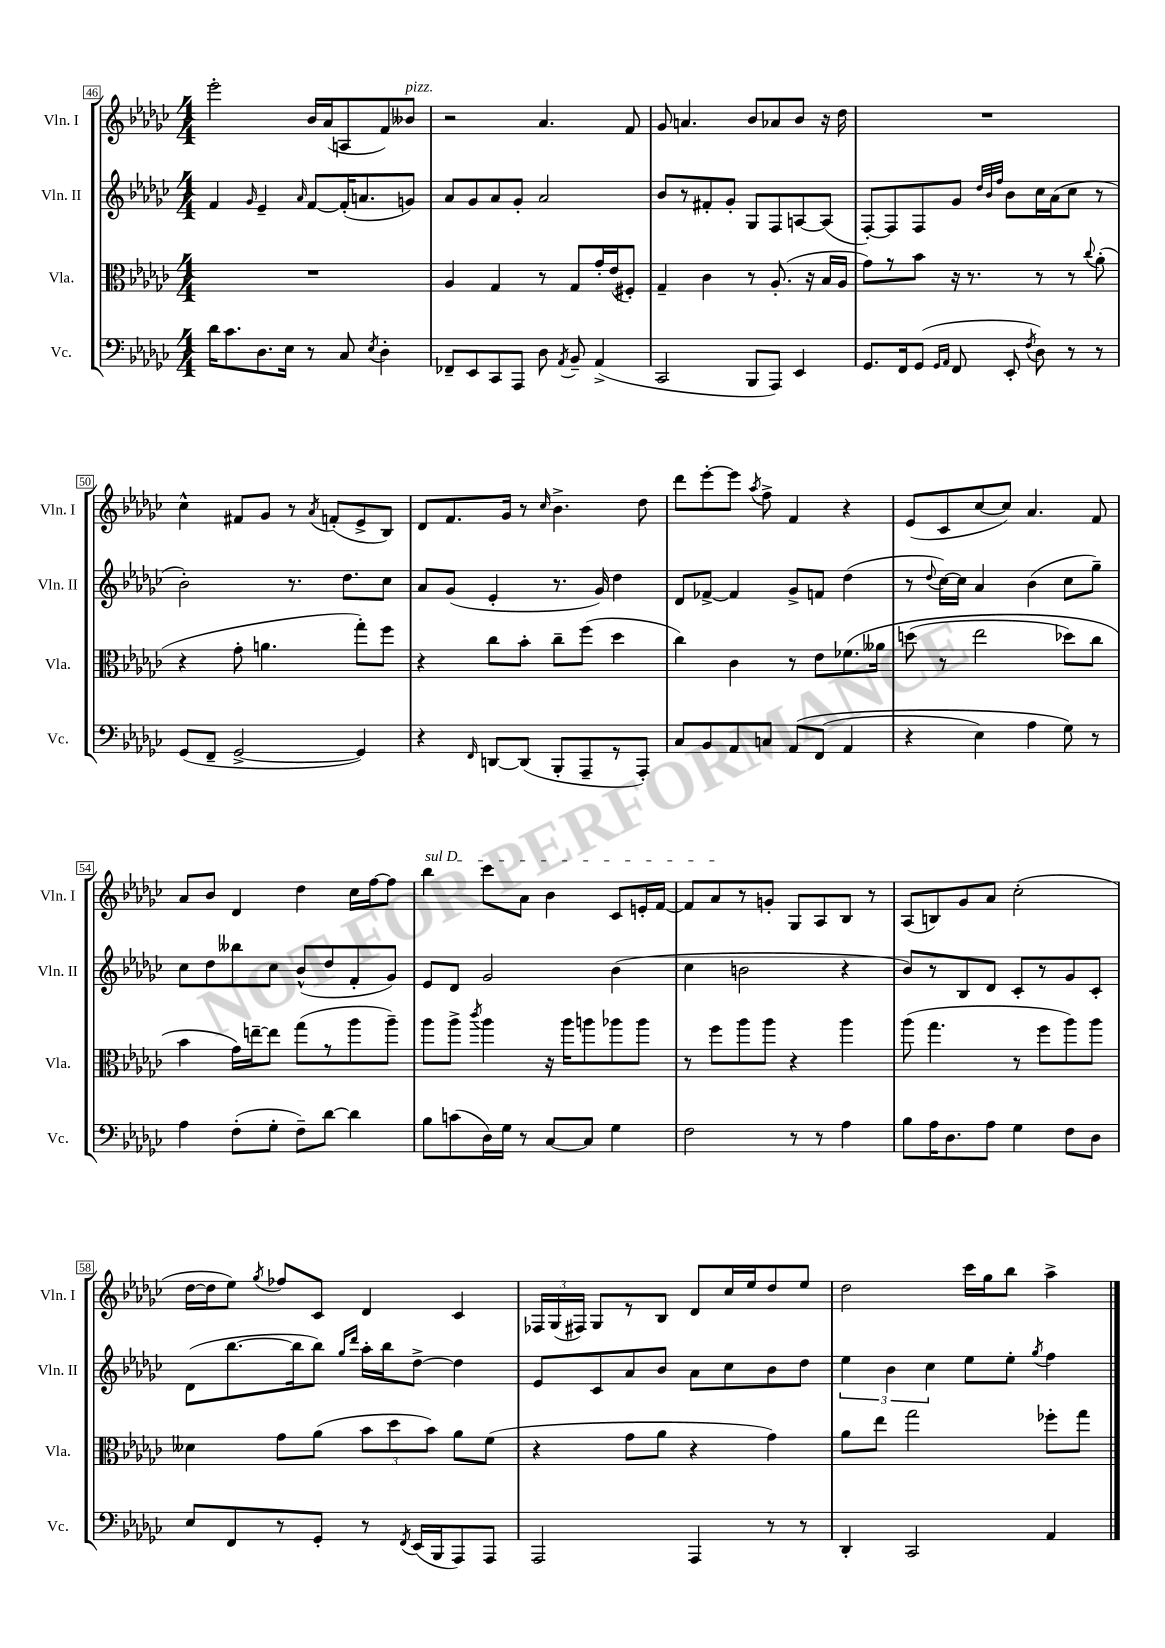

**kern	**kern	**kern	**kern
*staff4	*staff3	*staff2	*staff1
*clefF4	*clefC3	*clefG2	*clefG2
*k[b-e-a-d-g-c-]	*k[b-e-a-d-g-c-]	*k[b-e-a-d-g-c-]	*k[b-e-a-d-g-c-]
*M4/4	*M4/4	*M4/4	*M4/4
16d-\LK	1r	4f/	2eee-'\
8.c-\	.	.	.
.	.	16qqg-/	.
8.D-\	.	4e-~/	.
16E-\Jk	.	.	.
.	.	16qqa-/	.
8r	.	[8f/L	16b-/LL
.	.	.	(16a-/J
8C-/	.	(16f'/]K	8A/
.	.	8.a/	.
8qE-/	.	.	.
4D-'\	.	.	8f/)
.	.	8g/J)	8b--/J
=	=	=	=
8FF-~/L	4A-/	8a-/L	2r
8EE-/	.	8g-/	.
8CC-/	4G-/	8a-/	.
8AAA-/J	.	8g-'/J	.
8D-\	8r	2a-/	4.a-/
8qAA-/	.	.	.
8BB-~/	8G-/L	.	.
(4AA-^/	16g-'/L	.	.
.	(16e-/J	.	.
.	8F#'/J)	.	8f/
=	=	=	=
2CC-/	4G-~/	8b-/L	8g-/
.	.	8r	4.a/
.	4c-\	8f#'/	.
.	.	8g-'/J	.
8BBB-/L	8r	8G-/L	8b-/L
8AAA-/J)	(8.A-'/	8F/	8a-/
4EE-/	.	[8A/	8b-/J
.	16r	.	.
.	16B-/LL	(8A/]J	16r
.	16A-/JJ	.	16dd-\
=	=	=	=
8.GG-/L	8g-\L)	[8F'/L)	1r
.	8r	8F/]	.
16FF/k	.	.	.
(8GG-/J	8b-\J	8F/	.
16qqGG-/LL	.	.	.
16qqAA-/JJ	.	.	.
8FF/	16r	8g-/J	.
.	8.r	.	.
.	.	32qqdd-/LLL	.
.	.	32qqb-/	.
.	.	32qqff/JJJ	.
8EE-'/	.	8b-\L	.
8qF/	.	.	.
8D-\)	8r	16cc-\L	.
.	.	(16a-\J	.
8r	8r	8cc-\J	.
.	8qqcc-/	.	.
8r	(8a-'\	8r	.
=	=	=	=
(8GG-/L	4r	2b-'\)	4cc-^^\
8FF~/J	.	.	.
[2GG-^/	8g-'\	.	8f#/L
.	4.a\	.	8g-/J
.	.	8.r	8r
.	.	.	8qa-/
.	.	.	(8f'/L
.	.	8.dd-\L	.
4GG-/])	8gg-'\L)	.	8e-^/
.	8ff\J	8cc-\J	8B-/J)
=	=	=	=
4r	4r	8a-/L	8d-/L
.	.	(8g-/J	8.f/
16qqFF/	.	.	.
[8DD/L	8cc-\L	4e-'/	.
.	.	.	16g-/Jk
(8DD/]J	8b-'\J	.	8r
.	.	.	16qqcc-/
8BBB-'/L	8cc-~\L	8.r	4.b-^\
8AAA-~/	(8ff\J	.	.
.	.	16g-/)	.
8r	4dd-\	4dd-\	.
8AAA-'/J)	.	.	8dd-\
=	=	=	=
8C-/L	4cc-\)	8d-/L	8ddd-\L
8BB-/	.	[8f-^/J	[8eee-'\
8AA-/	4c-\	4f-/]	8eee-\]J
.	.	.	8qaa-/
8C/J	.	.	8ff^\
&(8AA-/L	8r	8g-^/L	4f/
(8FF/J	8e-\L	8f/J	.
4AA-/	&(8.f-\	(4dd-\	4r
.	16a--\Jk	.	.
=	=	=	=
4r	(8dd\	8r	(8e-/L
.	.	8qqdd-/	.
.	8r	[16cc-\LL)	8c-/
.	.	16cc-\]JJ	.
4E-\)	2ee-\	4a-/	[8cc-/
.	.	.	8cc-/]J)
4A-\	.	(4b-\	4.a-/
8G-\&)	8dd-\L)	8cc-\L	.
8r	8cc-\J	8gg-~\J)	8f/
=	=	=	=
4A-\	4b-\	8cc-\L	8a-/L
.	.	8dd-\	8b-/J
(8F'\L	16g-\LL&)	8bb--\	4d-/
.	[16ee~\J	.	.
8G-'\J	8ee\]J	8cc-\J	.
8F~\L)	(8gg-\L	(8b-^^/L	4dd-\
[8d-\J	8r	8dd-/	.
4d-\]	8aa-\	8f'/	16cc-\LL
.	.	.	[16ff\J
.	8aa-~\J)	8g-/J)	8ff\]J
=	=	=	=
8B-\L	8aa-\L	8e-/L	4bb-\
(8c\	8aa-^\J	8d-/J	.
.	8qccc-/	.	.
16D-\L)	4aa-\	2g-/	8ccc-\L
16G-\JJ	.	.	.
8r	.	.	8a-\J
[8C-/L	16r	.	4b-\
.	16aa-\LK	.	.
8C-/]J	8aa\	.	.
4G-\	8aa-\	(4b-\	8c-/L
.	8aa-\J	.	16e'/L
.	.	.	[16f/JJ
=	=	=	=
2F\	8r	4cc-\	8f/]L
.	8ff\L	.	8a-/
.	8aa-\	2b\	8r
.	8aa-\J	.	8g'/J
8r	4r	.	8G-/L
8r	.	.	8A-/
4A-\	4aa-\	4r	8B-/J
.	.	.	8r
=	=	=	=
8B-\L	(8aa-\	8b-/L)	(8A-/L
16A-\K	4.gg-\	8r	8B/)
8.D-\	.	.	.
.	.	8B-/	8g-/
8A-\J	.	8d-/J	8a-/J
4G-\	8r	8c-'/L	(2cc-'\
.	8ff\L	8r	.
8F\L	8aa-\)	8g-/	.
8D-\J	8aa-\J	8c-'/J	.
=	=	=	=
8E-/L	4d--\	(8d-\L	[16dd-\LL
.	.	.	16dd-\]J
8FF/	.	[8.bb-\	8ee-\J)
.	.	.	8qgg-/
8r	8g-\L	.	8ff-/L
.	.	16bb-\]k	.
8GG-'/J	(8a-\J	8bb-\J)	8c-/J
.	.	16qqgg-/LL	.
.	.	16qqddd-/JJ	.
8r	12b-\L	16aa-'\LL	4d-/
.	.	16bb-\J	.
.	12dd-\	.	.
8qFF/	.	.	.
(16EE-/LL	.	[8dd-^\J	.
.	12b-\J)	.	.
16BBB-/J	.	.	.
8AAA-/)	8a-\L	4dd-\]	4c-/
8AAA-/J	(8f\J	.	.
=	=	=	=
2AAA-/	4r	8e-/L	24F-/LL
.	.	.	(24G-/
.	.	.	24F#/JJ)
.	.	8c-/	8G-/L
.	8g-\L	8a-/	8r
.	8a-\J	8b-/J	8B-/J
4AAA-/	4r	8a-\L	8d-/L
.	.	8cc-\	16cc-/L
.	.	.	16ee-/J
8r	4g-\)	8b-\	8dd-/
8r	.	8dd-\J	8ee-/J
=	=	=	=
4DD-'/	8a-\L	6ee-\	2dd-\
.	8ee-\J	.	.
.	.	6b-\	.
2CC-/	2gg-\	.	.
.	.	6cc-\	.
.	.	8ee-\L	16ccc-\LL
.	.	.	16gg-\J
.	.	8ee-'\J	8bb-\J
.	.	8qgg-/	.
4AA-/	8ff-'\L	4ff\	4aa-^\
.	8gg-\J	.	.
==	==	==	==
*-	*-	*-	*-
